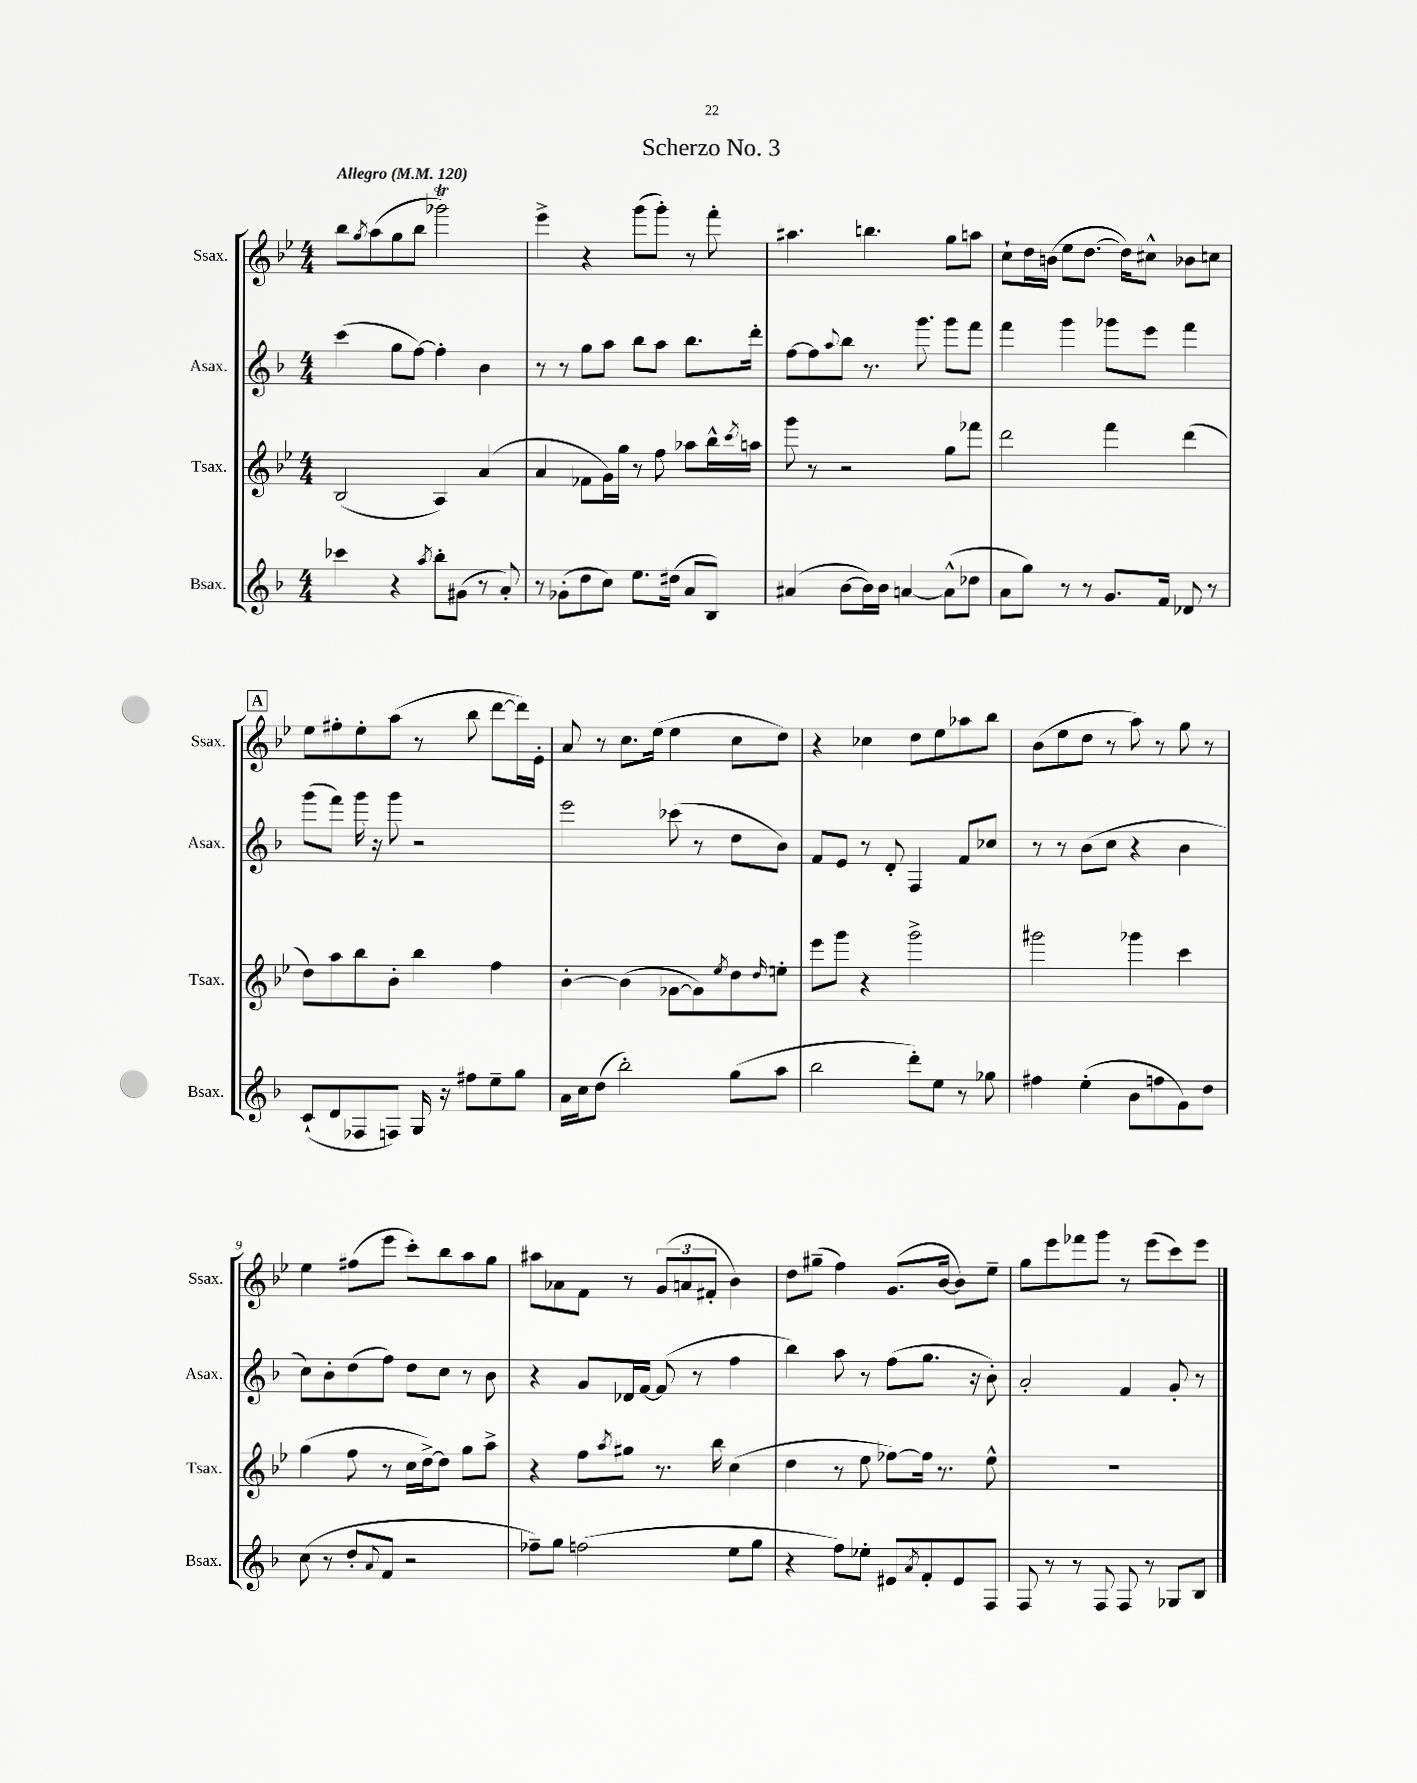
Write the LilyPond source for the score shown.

\header { title = "Scherzo No. 3" }
<<
\new StaffGroup <<
\new Staff = "s0" \with { instrumentName = "Ssax." shortInstrumentName = "Ssax." } {
    \clef treble \key bes \major \numericTimeSignature \time 4/4 \tempo "Allegro" 4 = 120
    bes''8 \acciaccatura { g''8 } a''8( g''8 bes''8 ges'''2\trill) |
    ees'''4-> r4 g'''8( g'''8-.) r8 f'''8-. |
    ais''4. b''4. g''8 a''8 |
    c''8-! d''16 b'16( ees''8 d''8.~ d''16) cis''8-^ bes'8 c''8 |
    \mark \markup { \box "A" } ees''8 fis''8-. ees''8-. a''8( r8 bes''8 d'''8~ d'''16) ees'16-. |
    a'8 r8 c''8. ees''16( ees''4 c''8 d''8) |
    r4 ces''4 d''8 ees''8 aes''8 bes''8 |
    bes'8( ees''8 d''8 r8 a''8) r8 g''8 r8 |
    ees''4 fis''8( ees'''8 c'''8-.) bes''8 a''8 g''8 |
    ais''8 aes'8 f'8 r8 \tuplet 3/2 { g'8( a'8 fis'8-. } bes'4) |
    d''8 gis''8--( f''4) g'8.( bes'16~ bes'8) ees''8-- |
    g''8 ees'''8 fes'''8 g'''8 r8 ees'''8( c'''8) ees'''8 \bar "|." |
}
\new Staff = "s1" \with { instrumentName = "Asax." shortInstrumentName = "Asax." } {
    \clef treble \key f \major \numericTimeSignature \time 4/4
    c'''4( g''8 f''8~) f''4-. bes'4 |
    r8 r8 g''8 a''8 bes''8 a''8 bes''8. d'''16-. |
    f''8~ f''8 \appoggiatura { a''8 } bes''8 r8. g'''8. g'''8 f'''8 |
    f'''4 g'''4 ges'''8 e'''8 f'''4 |
    \mark \markup { \box "A" } g'''8( f'''8) g'''16 r16 g'''8 r2 |
    e'''2 ces'''8( r8 d''8 bes'8) |
    f'8 e'8 r8 d'8-. f4 f'8 ces''8 |
    r8 r8 bes'8( c''8 r4 bes'4 |
    c''8) bes'8-. d''8( f''8) d''8 c''8 r8 bes'8 |
    r4 g'8 des'16 f'16~ f'8( r8 f''4 |
    bes''4) a''8 r8 f''8( g''8. r16 bes'8-.) |
    a'2-. f'4 g'8-. r8 \bar "|." |
}
\new Staff = "s2" \with { instrumentName = "Tsax." shortInstrumentName = "Tsax." } {
    \clef treble \key bes \major \numericTimeSignature \time 4/4
    bes2( a4) a'4( |
    a'4 fes'8 g'16) g''16 r8 f''8 aes''8 bes''16-^ \acciaccatura { c'''8 } a''16 |
    g'''8 r8 r2 g''8 fes'''8 |
    d'''2 f'''4 d'''4( |
    \mark \markup { \box "A" } d''8) a''8 bes''8 bes'8-. bes''4 f''4 |
    bes'4~-. bes'4( ges'8~ ges'8) \acciaccatura { ees''8 } d''8 \grace { d''16 } e''8-. |
    ees'''8 g'''8 r4 g'''2-> |
    gis'''2 ges'''4 c'''4 |
    g''4( f''8 r8 c''16 d''16~->) d''8 g''8 a''8-> |
    r4 f''8 \acciaccatura { a''8 } gis''8 r8. bes''16 c''4( |
    d''4 r8 ees''8 fes''8~) fes''16 r8. ees''8-^ |
    R1 \bar "|." |
}
\new Staff = "s3" \with { instrumentName = "Bsax." shortInstrumentName = "Bsax." } {
    \clef treble \key f \major \numericTimeSignature \time 4/4
    ces'''4 r4 \acciaccatura { a''8 } bes''8-. gis'8( r8 a'8-.) |
    r8 ges'8-.( d''8 c''8) e''8. dis''16( a'8 bes8) |
    ais'4( bes'8~ bes'16) bes'16 a'4~ a'8-^( des''8 |
    a'8 g''8) r8 r8 g'8. f'16 des'8 r8 |
    \mark \markup { \box "A" } c'8-!( d'8 fes8 f8) g16 r16 fis''8 e''8-- g''8 |
    a'16 c''16 d''8( bes''2-.) g''8( a''8 |
    bes''2 d'''8-.) e''8 r8 ges''8 |
    fis''4 e''4-.( bes'8 f''8 g'8) d''8 |
    c''8( r8 d''8-. \appoggiatura { a'8 } f'8 r2 |
    fes''8--) g''8 f''2( e''8 g''8 |
    r4 f''8) ees''8-. eis'8 \acciaccatura { a'8 } f'8-. eis'8 f8 |
    f8 r8 r8 f8 f8 r8 ges8 bes8 \bar "|." |
}
>>
>>
